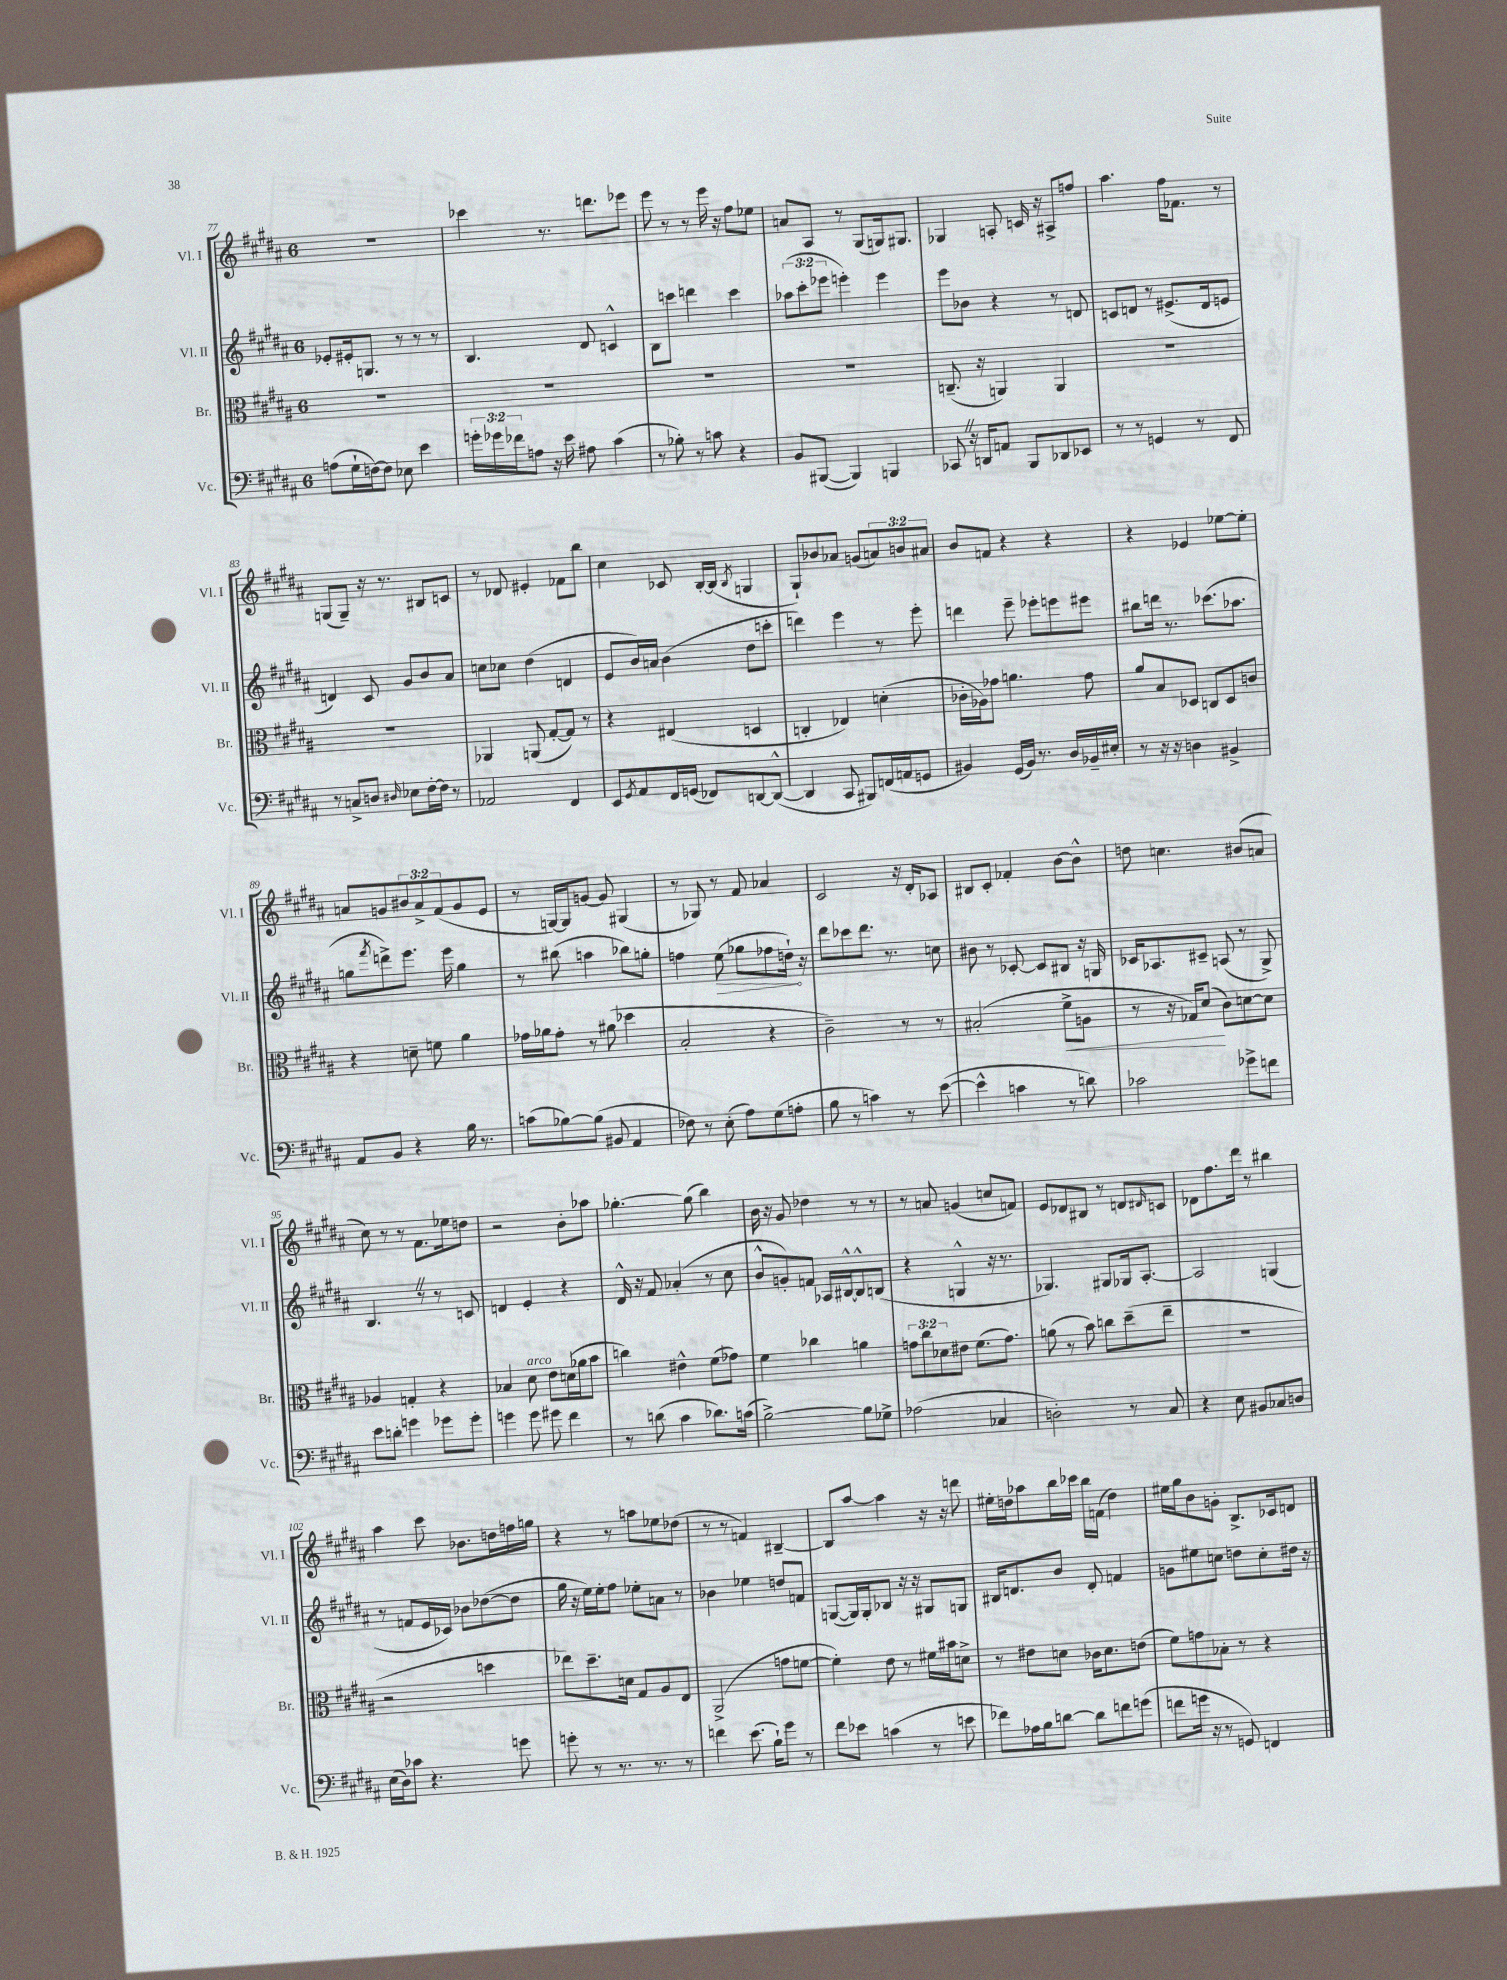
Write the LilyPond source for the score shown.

<<
\new StaffGroup <<
\new Staff = "s0" \with { instrumentName = "Vl. I" shortInstrumentName = "Vl. I" } {
    \clef treble \key b \major \once \override Staff.TimeSignature.style = #'single-digit \time 6/8 \override Staff.TupletNumber.text = #tuplet-number::calc-fraction-text
    R2. |
    ces'''4 r8. d'''8. ees'''8 |
    e'''8 r8 r8 e'''16 r16 fis''8 ees''8 |
    a'8 ais8 r8 gis8( g16) gis8. |
    ges4 a8-. c'16 r16 ais8-> f''8 |
    ais''4. fis''16 fes'8. r8 |
    g8( g8--) r16 r8. bis8 c'8 |
    r8 des'8 eis'4-. fes'8 b''8 |
    cis''4 ces'8 b16~-. b16( \acciaccatura { b8 } g4 |
    gis8-!) bes'8 aes'8 g'8( \tuplet 3/2 { a'8) b'8 ais'8 } |
    b'8 f'8 r4 r4 |
    r4 ees'4 ees''8~ ees''8-. |
    a'8 g'8 \tuplet 3/2 { bis'8 a'8-> fis'8( } g'8 e'8 |
    r8 g16~) g16 g'8~ g'8 gis4( |
    r8 ges8) r8 fis'8 aes'4 |
    cis'2 r16 dis'16-. aes8 |
    bis8 cis'8-. fes'4-. b'8~ b'8-^ |
    d''8 c''4. bis'8( a'8 |
    cis''8) r8 r8 fis'8. ees''16 d''8 |
    r2 b'8-. aes''8 |
    ges''4.~-. ges''8( b''4) |
    b'16 r16 gis'8 des''4 r8 r8 |
    r8 a'8 g'4( c''8 f'8) |
    e'8 des'8 bis8 r8 d'8 \grace { dis'16 } c'8 |
    des'8 fis''8. dis'''16 r8 bis''4 |
    ais''4 cis'''8 bes'8. d''16 f''16 g''16 |
    r4 r8 a''8 ees''8 des''8( |
    r8 r8 f'4) bis4~-- |
    bis8 ais''8~ ais''4 r16 r16 d'''8 |
    eis''16-. d''16 aes''8 b''16 ces'''16 b''16 f'16( d''4) |
    eis''16 gis''16 b'8 g'8-. b8.-> ces'16 d'8 \bar "|." |
}
\new Staff = "s1" \with { instrumentName = "Vl. II" shortInstrumentName = "Vl. II" } {
    \clef treble \key b \major \once \override Staff.TimeSignature.style = #'single-digit \time 6/8 \override Staff.TupletNumber.text = #tuplet-number::calc-fraction-text
    ees'8-. eis'16-. g8. r8 r8 r8 |
    b4. dis'8 c'4-^ |
    b8 c'''8 d'''4 c'''4 |
    \tuplet 3/2 { aes''8( cis'''8-. ees'''8 } e'''4-.) e'''4 |
    e'''8 bes'8 r4 r8 d'8 |
    c'8 d'8 r8 eis'8.->( d'16 e'8 |
    d'4) cis'8 gis'8 b'8 ais'8 |
    c''8 ces''8 dis''4( d'4 |
    e'8 b'16) a'16 b'4( dis''8 c'''8-. |
    d'''4) e'''4 r8 e'''8-. |
    d'''4 e'''8-- ees'''8-. e'''8 eis'''8 |
    bis''8 d'''16 r8. ces'''8.( aes''8. |
    g''8 \acciaccatura { fis'''8 } d'''8->) e'''8. e'''16 g''4 |
    r8 bis''8( a''4 bes''8) g''8-. |
    f''4 \once \override Hairpin.circled-tip = ##t e''8\>( ges''8 fes''8 d''16-!\!) r16 |
    dis'''8 ces'''8 dis'''8. r8. c''8 |
    bis'8 r8 ces'8~-. ces'8 bis8 r16 g16 |
    ces'16 aes8. cis'8-- a8( r8 gis8->) |
    b4. \once \override BreathingSign.text = \markup { \musicglyph "scripts.caesura.straight" } \breathe r8 r8 c'8 |
    d'4 e'4-. r4 |
    dis'16-^ r16 fis'8 aes'4-.( r8 cis''8 |
    b'8-^ g'8-.) f'8 aes16 bis16~-^ bis8-^ b8( |
    r4 g4-^ r16 r8. |
    ges4.) gis8 ges16 ais8.~-. |
    ais2 g4( |
    r8 f'8 e'16 ces'16) bes'8 des''8~( des''8 |
    gis''16 r16 e''16) e''16-. fis''8 ees''8-. a'8 r8 |
    bes'4 ees''4 d''8 f'8 |
    g8~( g16) g16-. bes8 r16 r16 gis8 g8 |
    bis16 d'8. b'8 d'8-. f'4 |
    g'8 eis''8 c''8 d''8 c''8-. dis''16 r16 \bar "|." |
}
\new Staff = "s2" \with { instrumentName = "Br." shortInstrumentName = "Br." } {
    \clef alto \key b \major \once \override Staff.TimeSignature.style = #'single-digit \time 6/8 \override Staff.TupletNumber.text = #tuplet-number::calc-fraction-text
    R2. |
    R2. |
    R2. |
    R2. |
    c8.--( r16 a,4) a,4 |
    R2. |
    R2. |
    aes,4 a,8( gis8~-. gis8) r8 |
    r4 eis4( d4 |
    c4-. ees4) d'4-.( |
    ces'16-. aes16) ges'8 a'4. ges'8 |
    ais'8 b8 des8 c8 des8 c'8 |
    r4 d'8-- f'8 ais'4 |
    ges'16 aes'16 ges'8-. r8 ais'8( des''4 |
    b2-. r4 |
    cis'2--) r8 r8 |
    bis2-.( fis'8->\< a8 |
    r8 r16 ges16) dis'8\!( cis'8) d'8~ d'8 |
    aes4 g4-. r4 |
    bes4 dis'8^\markup { \italic "arco" } e'8 d'16( aes'16 b'8 |
    c''4) eis'4-^ fis'8( ges'8) |
    fis'4 ces''4 a'4 |
    \tuplet 3/2 { g'8 cis''8 des'8 } eis'8 fis'8.( g'8.) |
    a'8( r8 b'8) c''8 dis''8--( e''8-- |
    R2. |
    r2 d''4 |
    ees''8) dis''8.-- d'16 gis8 ais8 e8 |
    ais,2->( g'8 f'8~ |
    f'4-.) e'8 r8 fis'16 bis'16 d'8-> |
    r8 eis'8 d'8 ces'16 d'8. e'8( |
    fis'8) g'8 bes8-. r8 r4 \bar "|." |
}
\new Staff = "s3" \with { instrumentName = "Vc." shortInstrumentName = "Vc." } {
    \clef bass \key b \major \once \override Staff.TimeSignature.style = #'single-digit \time 6/8 \override Staff.TupletNumber.text = #tuplet-number::calc-fraction-text
    a8( gis16-! f16~) f8 ees8 e'4 |
    \tuplet 3/2 { g'16-. ges'16 fes'16 } a8 r16 e'16 ais8 cis'4( |
    r8 bes8-.) r8 c'8 r4 |
    b,8 bis,,8~( bis,,4) b,,4 |
    ces,8 \once \override BreathingSign.text = \markup { \musicglyph "scripts.caesura.straight" } \breathe r16 d,16 a,8 b,,8 des,8 ees,8 |
    r8 r8 g,4 r8 fis,8 |
    r8 c8-> d8 \grace { dis16 } ees8 fis16~-. fis16 r8 |
    aes,2 fis,4 |
    e,8 \acciaccatura { gis,8 } ais,8 fis,16 g,16( fes,8) d,8~ d,8~-^( |
    d,4 cis,8 bis,,8) f,16( a,16 g,8 |
    bis,4) gis,16( bis,16) r8. dis16 bes,16-- eis16-. |
    r8 r16 r16 d4 bis,4-> |
    ais,8 b,8 r4 b16 r8. |
    c'8( bes8~) bes8( bis,8 ais,4 |
    fes8) r8 e8-.( ais8) gis8( a8-. |
    b8 r8 c'4) r8 e'8~( |
    e'4-^ c'4 r8 d'8) |
    ces'2 ges'8-> f'8 |
    e'8 d'8-. g'4 ges'8 ges'8-. |
    g'4 g'8 gis'8 fis'4 |
    r8 d'8( cis'4 des'8.) c'16( |
    b2~->) b8 ges8-> |
    aes2( ces4 |
    d2-.) r8 cis8 |
    r4 e8 bis,8 ces8 d8 |
    e16( dis16) ces'8 r4. g'8 |
    g'8-. r8 r8. r8. r8 |
    f'4 e'8.( b16-!) gis'8 r8 |
    fis'8 ees'8 c'4( r8 e'8 |
    fes'8) aes16 b16 d'8~ d'8 f'8 g'8( |
    f'8 g'16 r16 r8 g,8) f,4 \bar "|." |
}
>>
>>
\layout { \context { \Score currentBarNumber = #77 } }
